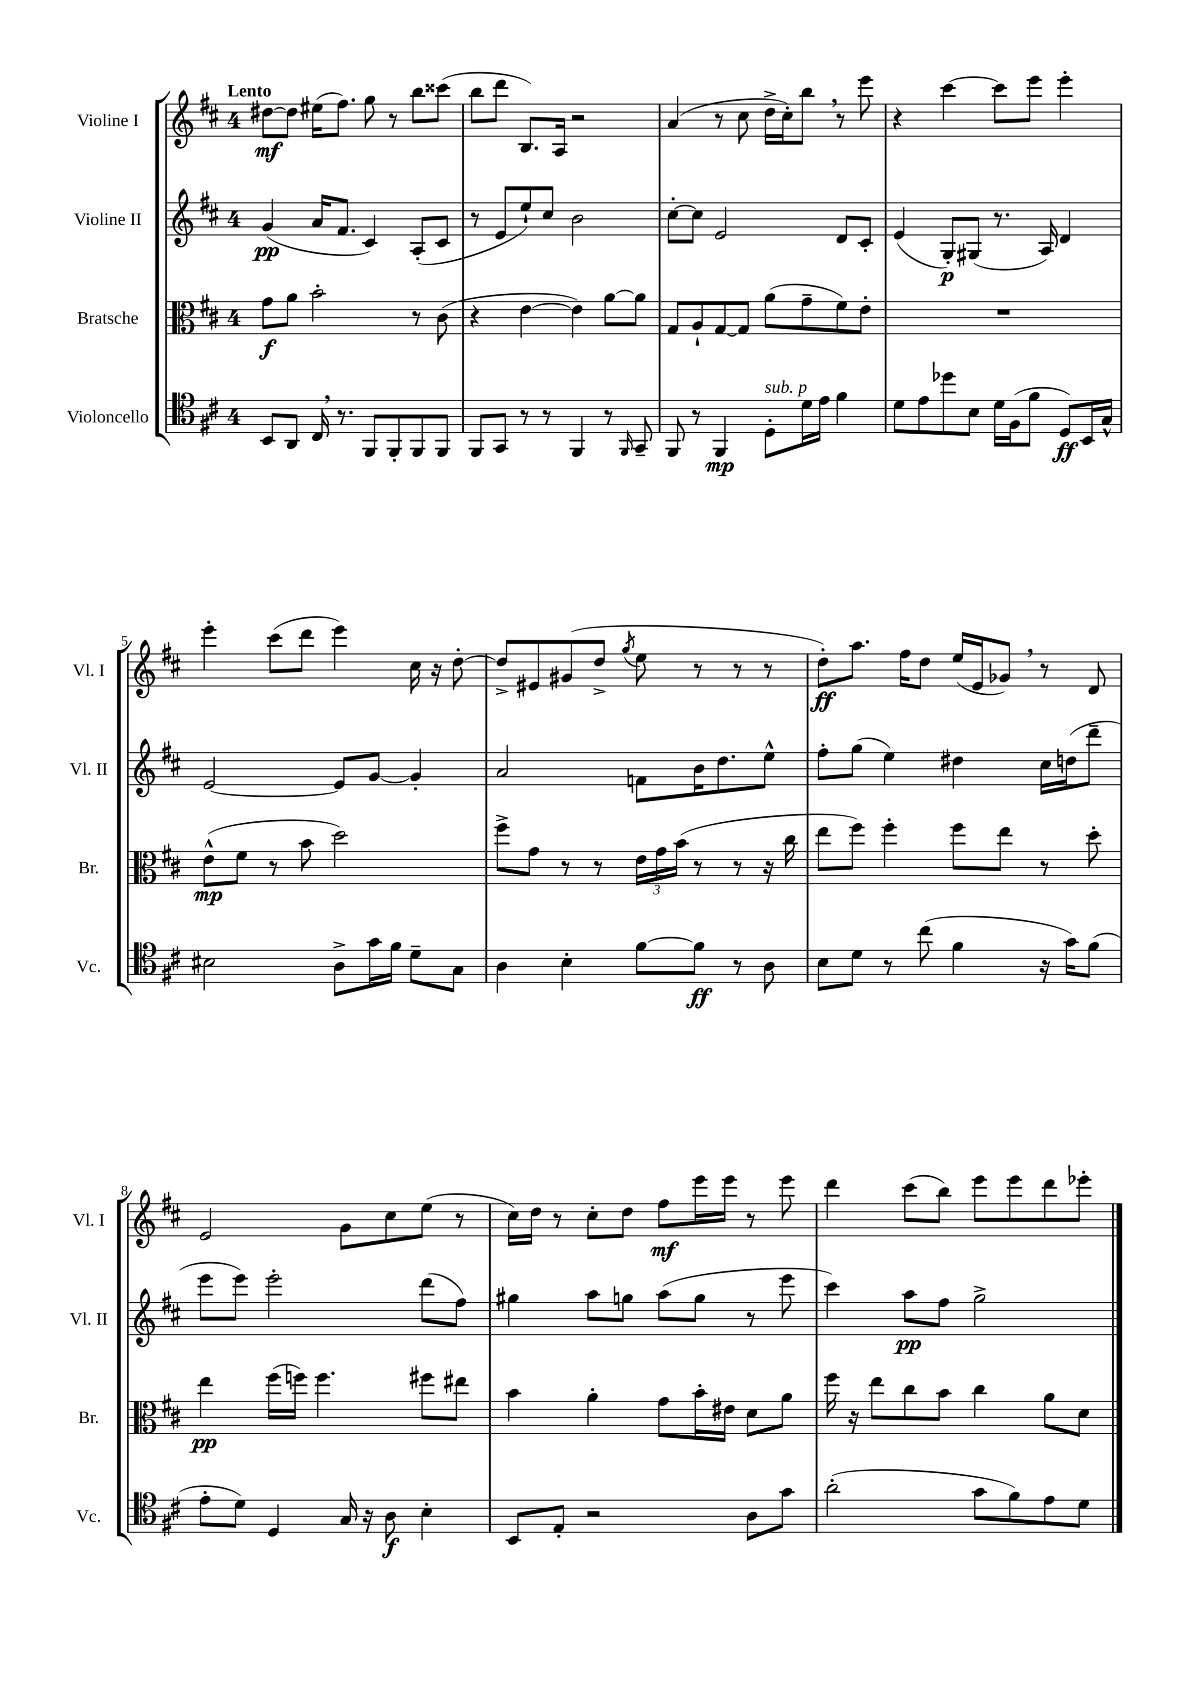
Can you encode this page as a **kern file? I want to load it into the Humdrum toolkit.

**kern	**kern	**kern	**kern
*staff4	*staff3	*staff2	*staff1
*clefC4	*clefC3	*clefG2	*clefG2
*k[f#c#]	*k[f#c#]	*k[f#c#]	*k[f#c#]
*M4/4	*M4/4	*M4/4	*M4/4
8BB	8g	(4g	[8dd#
8AA	8a	.	8dd#]
16C#	2b'	16a	(16ee#
8.r	.	8.f#	8.ff#)
8FF#	.	4c#)	8gg
8FF#'	.	.	8r
8FF#	8r	(8A'	8bb
8FF#	(8c#	8c#	(8ccc##
=	=	=	=
8FF#	4r	8r	8bb
8GG	.	8e	8ddd
8r	[4e	8ee`)	8.B)
8r	.	8cc#	.
.	.	.	16A
4FF#	4e])	2b	2r
8r	[8a	.	.
16qqFF#	.	.	.
8GG~	8a]	.	.
=	=	=	=
8FF#	8G	[8cc#'	(4a
8r	8A`	8cc#]	.
4FF#	[8G	2e	8r
.	8G]	.	8cc#
8D'	(8a	.	16dd^
.	.	.	16cc#')
16d	8g~	.	8bb
16e	.	.	.
4f#	8f#)	8d	8r
.	8e'	8c#'	8eee
=	=	=	=
8d	1r	(4e	4r
8e	.	.	.
8dd-	.	8G')	[4ccc#
8B	.	(8G#	.
16d	.	8.r	8ccc#]
(16F#	.	.	.
8f#	.	.	8eee
.	.	16A)	.
8D)	.	4d	4eee'
16BB	.	.	.
16G^^	.	.	.
=	=	=	=
2B#	(8e^^	[2e	4eee'
.	8f#	.	.
.	8r	.	(8ccc#
.	8b	.	8ddd
8A^	2dd)	8e]	4eee)
16g	.	[8g	.
16f#	.	.	.
8d~	.	4g']	16cc#
.	.	.	16r
8G	.	.	[8dd'
=	=	=	=
4A	8ff#^	2a	8dd^]
.	8g	.	8e#
4B'	8r	.	(8g#
.	8r	.	8dd^
.	.	.	8qgg
[8f#	24e	8f	8ee
.	24g	.	.
.	(24b	.	.
8f#]	8r	16b	8r
.	.	8.dd	.
8r	8r	.	8r
8A	16r	8ee^^	8r
.	16cc#	.	.
=	=	=	=
8B	8ee	8ff#'	8dd')
8d	8ff#)	(8gg	8.aa
8r	4ff#'	4ee)	.
.	.	.	16ff#
(8cc#	.	.	8dd
4f#	8ff#	4dd#	(16ee
.	.	.	16e
.	8ee	.	8g-)
16r	8r	16cc#	8r
16g)	.	(16dd	.
(8f#	8dd'	8ddd~	8d
=	=	=	=
8e'	4ee	8eee	2e
8d)	.	8eee)	.
4D	(16ff#	2eee'	.
.	16ff)	.	.
.	4.ff	.	.
16G	.	.	8g
16r	.	.	.
8A	.	.	8cc#
4B'	8ff#	(8ddd	(8ee
.	8ee#	8ff#)	8r
=	=	=	=
8BB	4b	4gg#	16cc#)
.	.	.	16dd
8E'	.	.	8r
2r	4a'	8aa	8cc#'
.	.	8gg	8dd
.	8g	(8aa	8ff#
.	16b'	8gg	16eee
.	16e#	.	16eee
8A	8d	8r	8r
8g	8a	8eee	8eee
=	=	=	=
(2a'	16ff#	4ccc#)	4ddd
.	16r	.	.
.	8ee	.	.
.	8cc#	8aa	(8ccc#
.	8b	8ff#	8bb)
8g	4cc#	2gg^	8eee
8f#)	.	.	8eee
8e	8a	.	8ddd
8d	8d	.	8eee-'
==	==	==	==
*-	*-	*-	*-
